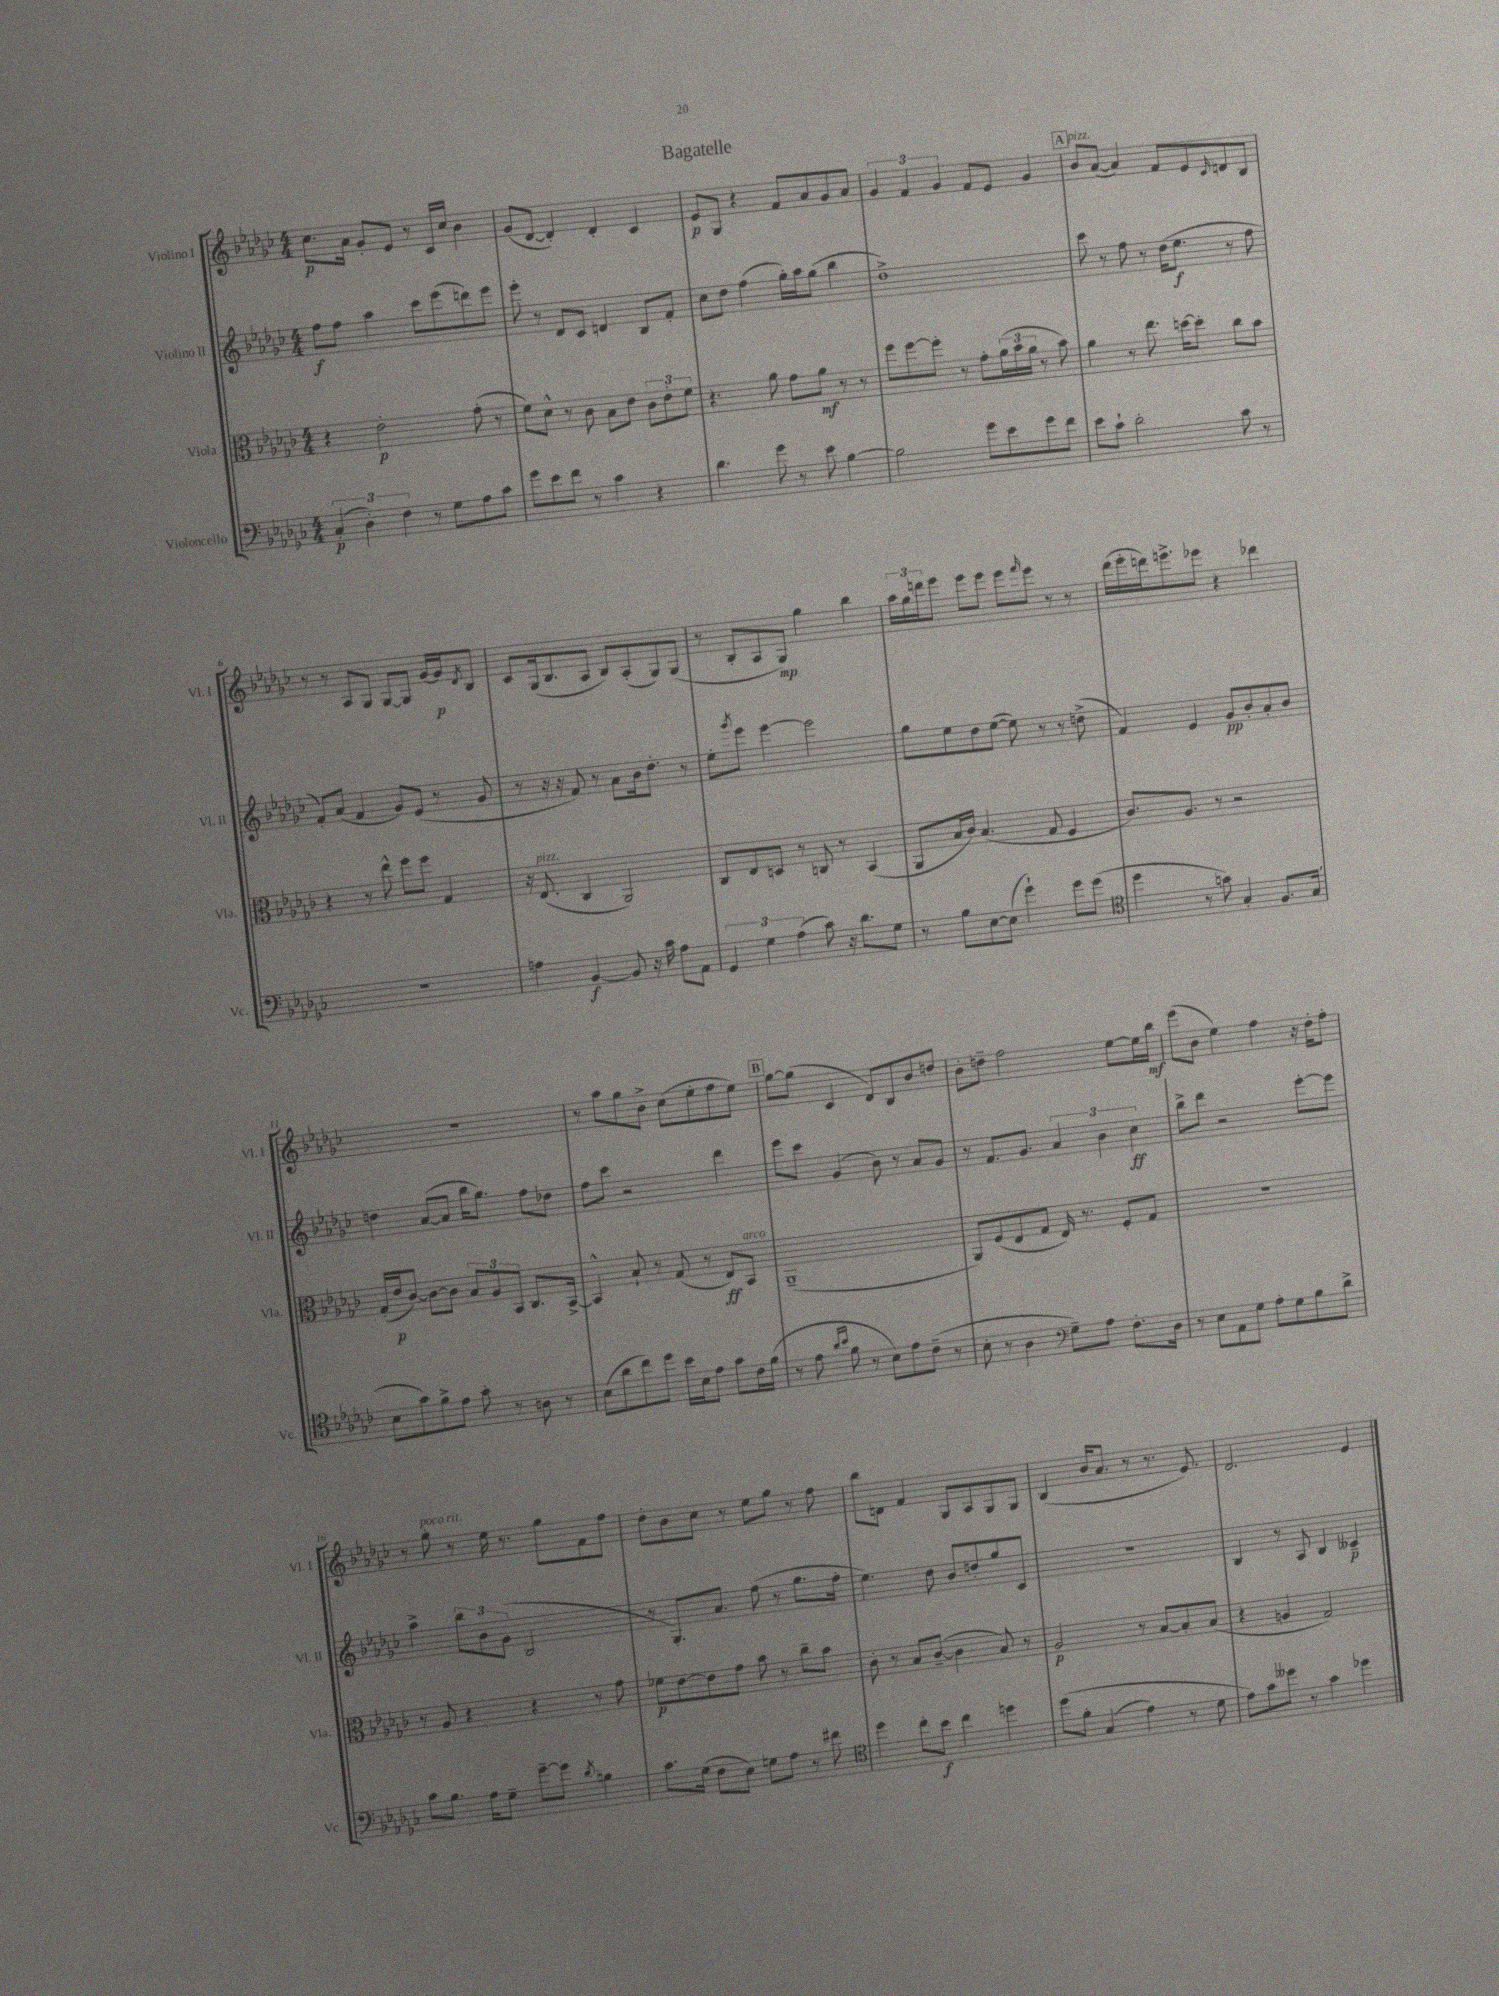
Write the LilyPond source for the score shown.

\header { title = "Bagatelle" }
<<
\new StaffGroup <<
\new Staff = "s0" \with { instrumentName = "Violino I" shortInstrumentName = "Vl. I" } {
    \clef treble \key ges \major \numericTimeSignature \time 4/4
    ces''8.\p aes'16 ges'8-. ees'8 r8 ces'16 ces''16 bes'4 |
    ges'8( des'8~ des'4-.) des'4-. ces'4 |
    ees'8\p ges8 r4 f'8 aes'8 ges'8 aes'8 |
    \tuplet 3/2 { ges'4 f'4 ges'4 } f'8 ees'8 ges'4 |
    \mark \markup { \box "A" } bes'8^\markup { \italic "pizz." } aes'8~( aes'4) f'8 ees'8 \grace { ces'16 } d'8 bes8 |
    r8 r8 aes8 ges8 ges8~ ges8 ges'16~ ges'16\p \acciaccatura { des'8 } bes8 |
    ces'8 ges16( bes8. aes8 bes8) aes8-.( ges8) ges8( |
    r8 bes8-. aes8 ges8\mp) ges''4 bes''4 |
    \tuplet 3/2 { aes''16 ges''16 d'''16 } ees'''8 ees'''8 ees'''8 ees'''8 \grace { f'''16 } ees'''8 r8 r8 |
    des'''16( ees'''16-. d'''16) e'''8.-> ees'''8 r4 des'''4 |
    R1 |
    r8 aes''8 ges''8 bes'8-> ces''8( ees''8-. f''8 ees''8) |
    \mark \markup { \box "B" } ges''8~ ges''8( ces'4 des'8) bes8 bes'8 d''8 |
    bes'8-. d''8-- f''2 ees''8~ ees''16 bes''16\mf |
    ees'''8( bes'8 ees''4) f''4 r16 des''16-. f''8-. |
    r8 ges''8-.^\markup { \italic "poco rit." } r8 ees''16 r8. ges''8 f'8 f''8 |
    des''8-. bes'8 ces''8 r8 ees''8 ges''8 r8 f''8 |
    bes''8 d'8 f'4 ges8 aes8 ges8 ges8 |
    bes4( bes'16 aes'8. r8 r8. ees'8.) |
    des'2. ees'4 \bar "|." |
}
\new Staff = "s1" \with { instrumentName = "Violino II" shortInstrumentName = "Vl. II" } {
    \clef treble \key ges \major \numericTimeSignature \time 4/4
    f''8\f f''8 aes''4 ces'''8 ees'''8( d'''8) ees'''8 |
    ees'''8-. r8 des'8 ces'8 d'4 bes8 f'8-. |
    ces''8 des''8 f''4( ges''16-.) aes''16 ges''8( bes''4 |
    des''1->) |
    \mark \markup { \box "A" } ces'''8 r8 f''8 r8 des''16( ees''8.\f r8 f''8 |
    f'8-.) aes'8( f'4 ges'8) ees'8( r8 ges'8 |
    r8 r16 r16 f'8) r8 aes'8 bes'16 des''8.-. r8 |
    ees''8-. \acciaccatura { ges'''8 } ees'''8 ees'''4~ ees'''2 |
    ges''8 ees''8 des''8 ees''8~( ees''8) r8 r8 d''8->( |
    f'4) ees'4 ges'8\pp bes'8-. aes'8-. bes'8 |
    d''4 aes'8~( aes'8 bes''16 ges''8.) f''8 des''8 |
    f''8 ces'''8 r2 des'''4 |
    \mark \markup { \box "B" } ees'''8 ces'''8 ges'4( bes'8) r8 aes'8 ges'8 |
    r8 f'8. ges'8. \tuplet 3/2 { aes'4 bes'4 ces''4\ff } |
    bes''8-> des'''8 r2 ees'''8~-. ees'''8 |
    aes''4-> \tuplet 3/2 { bes''8 bes'8 ges'8( } bes2 |
    r8 ges8.-.) aes'8. f''8( r8 ges''8. f''16-. |
    ees''4.) des''8 bes'8 d''8-. ges''8 ces'8 |
    R1 |
    bes4 r8 aes8 bes4 ceses'4--\p \bar "|." |
}
\new Staff = "s2" \with { instrumentName = "Viola" shortInstrumentName = "Vla." } {
    \clef alto \key ges \major \numericTimeSignature \time 4/4
    r4 ees'2-.\p ges'8-.( r8 |
    f'8) des'8-^ r8 ces'8 bes8 ees'8 \tuplet 3/2 { ces'8 ees'8-. f'8 } |
    r4. aes'8 ges'8 aes'8\mf r8 r8 |
    f''8 f''8~ f''8-. r8 ges'8-. \tuplet 3/2 { aes'16( bes'16 aes'16 } r8 bes'8) |
    \mark \markup { \box "A" } aes'4 r8 ees''8. d''16~ d''8-. ces''8 bes'8 |
    r4 r8 ees''8-^ f''8 f''8 ges4 |
    r16 ees8.^\markup { \italic "pizz." }( ces4 aes,2) |
    ces8 ees8 d8 r8 c8 r8 bes,4( |
    aes,8 bes16 ces'16) bes4.( ges8 f4 |
    ces'8.) aes8. r8 r2 |
    ges16-.( ees'16\p ces'8~) ces'8~ ces'8 \tuplet 3/2 { bes8 aes8 bes,8 } ces8. bes,16~-> |
    bes,4-^ bes8-! r8 ges8( r8 ees8\ff) bes,8^\markup { \italic "arco" } |
    \mark \markup { \box "B" } aes,1--( |
    aes,8) f8( ees8 ges8 ees16) r8. f8-. ges8 |
    R1 |
    r8 aes8 r4 r4 r8 ges'8 |
    fes'8\p ees'8~ ees'8 ges'8 bes'8 r8 ces''8-- bes'8 |
    ces'8-. r8 bes8 ces'8~--( ces'4 bes8) r8 |
    aes2\p r8 bes8~ bes8-. bes8( |
    r4 a4 ges2) \bar "|." |
}
\new Staff = "s3" \with { instrumentName = "Violoncello" shortInstrumentName = "Vc." } {
    \clef bass \key ges \major \numericTimeSignature \time 4/4
    \tuplet 3/2 { ces4-.\p( des4-.) f4 } r8 ges8 aes8 ces'8 |
    ges'8 ees'8 f'8 r8 ces'4 r4 |
    des'4. ges'8 r8 ees'8 bes4~ |
    bes2 ges'8 ees'8 ges'8 f'8 |
    \mark \markup { \box "A" } ees'8 ces'8-! des'2-. ces'8 r8 |
    R1 |
    a4 bes,4~\f bes,8 r16 ces'16 a8 aes,8 |
    \tuplet 3/2 { ges,4 ges4 aes4( } ces'8) r16 des'8. ges8 |
    r8 bes8 ees8~ ees8( ges'4-!) ges'8 ges'8( |
    \clef tenor des''4 r8 g'8) ges4-. f8. ges16( |
    bes8 ges'8) f'8-> ees'8 ges'8-. r8 a8 r8 |
    bes8( aes'8 ces''8) des''8 bes'16 bes16 ees'8 ges'8 ces'16 f'16( |
    \mark \markup { \box "B" } r8 ees'8 \grace { aes'16 bes'16 } f'8 r8 bes8) ees'8 ces'8--( r8 |
    bes8-. r8 aes4 \clef bass ges8--) aes8 f8.-. des16 |
    r8 ees8 aes,8 ges8 aes8-. ges8 bes8 des'8-> |
    ces'8 bes8. aes16 ges8-- ges'8~-- ges'8 \acciaccatura { des'8 } b4 |
    ces'8. ges16( f8 ees8) g8 aes8 r8 fis'8 |
    \clef tenor des''4 ces''8-. bes'8\f ces''4 d''4 |
    des''8\( f'8-. ges4( ees'4) r8 des'8 |
    ees'8\) ges'8 deses''8 r8 ges'4 des''4 \bar "|." |
}
>>
>>
